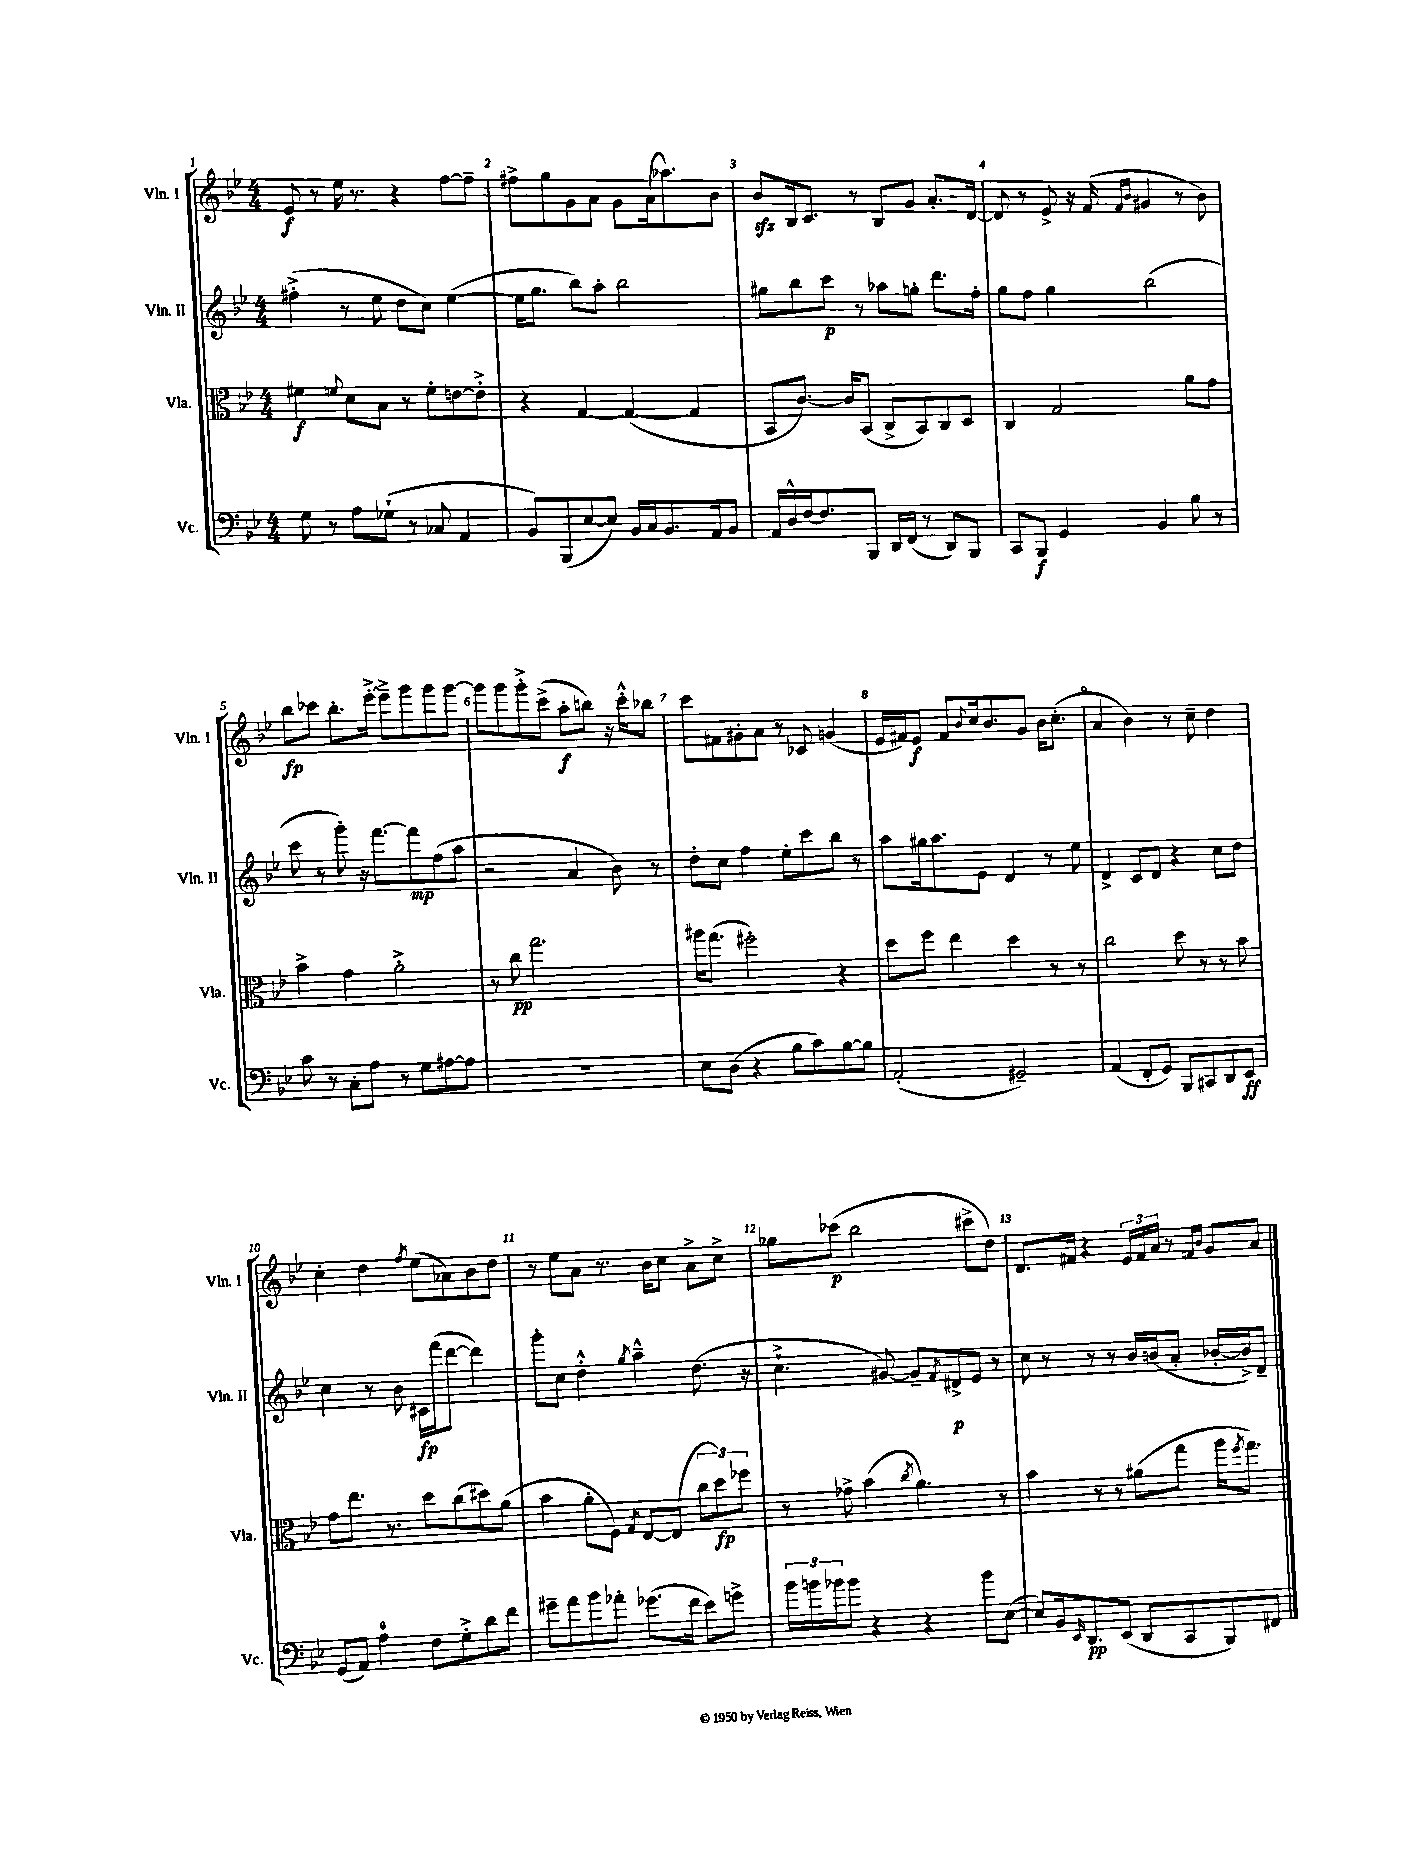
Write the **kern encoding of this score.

**kern	**dynam	**kern	**dynam	**kern	**dynam	**kern	**dynam
*part4	*part4	*part3	*part3	*part2	*part2	*part1	*part1
*staff4	*staff4	*staff3	*staff3	*staff2	*staff2	*staff1	*staff1
*I"Vc.	*	*I"Vla.	*	*I"Vln. II	*	*I"Vln. I	*
*I'Vc.	*	*I'Vla.	*	*I'Vln. II	*	*I'Vln. I	*
*clefF4	*	*clefC3	*	*clefG2	*	*clefG2	*
*k[b-e-]	*	*k[b-e-]	*	*k[b-e-]	*	*k[b-e-]	*
*M4/4	*	*M4/4	*	*M4/4	*	*M4/4	*
=1	=1	=1	=1	=1	=1	=1	=1
8G\	.	4f#X\	f	(4ff#X'^\	.	8e-/	f
8r	.	.	.	.	.	8r	.
.	.	8qqfn/	.	.	.	.	.
8A\L	.	8d\L	.	8r	.	16ee-\	.
.	.	.	.	.	.	8.r	.
(8G-X`\J	.	8B-\J	.	8ee-\	.	.	.
8r	.	8r	.	8dd\L	.	4r	.
8C-X/	.	8f'\L	.	8cc\J)	.	.	.
4AA/	.	[8en\	.	([4ee-\	.	[8ff\L	.
.	.	8e'^\J]	.	.	.	8ff~\J]	.
=2	=2	=2	=2	=2	=2	=2	=2
8BB-/L)	.	4r	.	16ee-\KL]	.	8ff#X^\L	.
.	.	.	.	8.gg\J	.	.	.
(8BBB-/	.	.	.	.	.	8gg\	.
[8E-/	.	[4G/	.	8bb-\L)	.	8g\	.
8E-/J])	.	.	.	8aa'\J	.	8a\J	.
16BB-/LL	.	(4G/_	.	2bb-\	.	8g\L	.
16C/J	.	.	.	.	.	.	.
8.BB-/	.	.	.	.	.	(16a\k	.
.	.	.	.	.	.	8.aa-X\)	.
.	.	4G/]	.	.	.	.	.
16AA/k	.	.	.	.	.	.	.
8BB-/J	.	.	.	.	.	8b-\J	.
=3	=3	=3	=3	=3	=3	=3	=3
16AA/LL	.	8BB-/L	.	8gg#X\L	.	8b-zz/L	.
16D^^/	.	.	.	.	.	.	.
[16F/J	.	[8.c/J)	.	8bb-\	.	16B-/k	.
8.F/]	.	.	.	.	.	8.c/J	.
.	.	.	.	8ccc\J	p	.	.
.	.	16c/KL]	.	.	.	.	.
8BBB-/J	.	(8BB-/J	.	8r	.	8r	.
16DD/LL	.	8C^/L	.	8aa-X\L	.	8B-/L	.
(16FF/JJ	.	.	.	.	.	.	.
8r	.	8BB-/)	.	8ggn'\J	.	8g/J	.
8DD/L)	.	8C/	.	8.ddd\L	.	8.a'/L	.
8BBB-/J	.	8D/J	.	.	.	.	.
.	.	.	.	16ff'\Jk	.	[16d/Jk	.
=4	=4	=4	=4	=4	=4	=4	=4
8CC/L	.	4C/	.	8gg\L	.	8d/]	.
8BBB-/J	f	.	.	8ff\J	.	8r	.
4GG/	.	2G/	.	4gg\	.	8e-^/	.
.	.	.	.	.	.	16r	.
.	.	.	.	.	.	(16f/	.
.	.	.	.	.	.	16qqf/LL	.
.	.	.	.	.	.	16qqb-/JJ	.
4BB-/	.	.	.	(2bb-\	.	4g#X/	.
8B-\	.	8a\L	.	.	.	8r	.
8r	.	8g\J	.	.	.	8b-\)	.
!!LO:LB:g=z
=5	=5	=5	=5	=5	=5	=5	=5
8c\	.	4b-^\	.	8ccc\	.	8bb-\L	fp
8r	.	.	.	8r	.	8ccc-X\J	.
8C'\L	.	4g\	.	8ggg'\)	.	8.bb-'\L	.
8A\J	.	.	.	16r	.	.	.
.	.	.	.	[8.fff\L	.	[16eee-'^\Jk	.
8r	.	2a'^\	.	.	.	8eee-~^\L]	.
8G\L	.	.	.	8fff\]	mp	8ggg\	.
[8A#X\	.	.	.	(8ff\	.	8ggg\	.
8A#\J]	.	.	.	8aa\J	.	[8ggg\J	.
=6	=6	=6	=6	=6	=6	=6	=6
1r	.	8r	.	2r	.	8ggg\L]	.
.	.	8cc\	pp	.	.	8ggg\	.
.	.	2.gg\	.	.	.	8ggg'^\	.
.	.	.	.	.	.	(8ccc^\J	.
.	.	.	.	4a/	.	8aa'\L	f
.	.	.	.	.	.	8bbn\J)	.
.	.	.	.	8b-\)	.	16r	.
.	.	.	.	.	.	16ccc'^^\KL	.
.	.	.	.	8r	.	8bb-X\J	.
=7	=7	=7	=7	=7	=7	=7	=7
8E-\L	.	16aa#X\KL	.	8dd'\L	.	8ccc\L	.
.	.	(8.gg\J	.	.	.	.	.
(8D\J	.	.	.	8cc\J	.	8f#X\	.
4r	.	2ff#X'\)	.	4ff\	.	8g#X'\	.
.	.	.	.	.	.	8a\J	.
8B-\L	.	.	.	8ee-'\L	.	8r	.
8c\)	.	.	.	8ccc\	.	8c-X/	.
[8B-\	.	4r	.	8bb-\J	.	(4gn/	.
8B-\J]	.	.	.	8r	.	.	.
=8	=8	=8	=8	=8	=8	=8	=8
(2AA'/	.	8dd\L	.	8aa\L	.	16e-/LL	.
.	.	.	.	.	.	16f#X/J)	.
.	.	8ff\J	.	16gg#X\k	.	8e-/J	f
.	.	.	.	8.aa\	.	.	.
.	.	4ee-\	.	.	.	8f#/L	.
.	.	.	.	.	.	8qqb-/	.
.	.	.	.	8e-\J	.	16cc/k	.
.	.	.	.	.	.	8.b-/	.
2GG#X~/)	.	4dd\	.	4d/	.	.	.
.	.	.	.	.	.	8g/J	.
.	.	8r	.	8r	.	16b-\KL	.
.	.	.	.	.	.	(8.cc'\J	.
.	.	8r	.	8ee-\	.	.	.
=9	=9	=9	=9	=9	=9	=9	=9
(4AA/	.	2cc\	.	4d^/	.	4a/	.
8FF'/L	.	.	.	8c/L	.	4b-\)	.
8GG/J)	.	.	.	8d/J	.	.	.
8BBB-/L	.	8dd\	.	4r	.	8r	.
8CC#X/	.	8r	.	.	.	8cc~\	.
8DD/	.	8r	.	8cc\L	.	4dd\	.
8EE-/J	ff	8b-\	.	8dd\J	.	.	.
!!LO:LB:g=z
=10	=10	=10	=10	=10	=10	=10	=10
(8GG/L	.	8g\L	.	4cc\	.	4cc'\	.
8AA/J)	.	8.ee-\J	.	.	.	.	.
4A\	.	.	.	8r	.	4dd\	.
.	.	8.r	.	.	.	.	.
.	.	.	.	8b-\	.	.	.
.	.	.	.	.	.	8qff/	.
8F\L	.	8dd\L	.	16c#X\LL	fp	(8ee-\L	.
.	.	.	.	(16fff\J	.	.	.
8G'^\	.	(8cc\	.	[8ddd\J	.	8a-X\)	.
8d\	.	8dd#X\)	.	4ddd\])	.	8b-\	.
8f\J	.	(8a\J	.	.	.	8dd\J	.
=11	=11	=11	=11	=11	=11	=11	=11
8g#X~\L	.	4b-\	.	8ggg'\L	.	8r	.
8a\	.	.	.	8cc\J	.	8ee-\L	.
8b-\	.	8a'\L	.	4dd'^^\	.	8a\J	.
8a-X'\J	.	8F\J)	.	.	.	8.r	.
.	.	8qG/	.	8qgg/	.	.	.
(8.g-X\L	.	[8E-/L	.	4aa~^^\	.	.	.
.	.	.	.	.	.	16b-\KL	.
.	.	(8E-/J]	.	.	.	8cc\J	.
16f\Jk	.	.	.	.	.	.	.
8e-\L)	.	12cc\L	.	(8.dd\	.	8a^\L	.
.	.	12dd\)	fp	.	.	.	.
8gn^\J	.	.	.	.	.	8cc^\J	.
.	.	12ff-X\J	.	.	.	.	.
.	.	.	.	16r	.	.	.
=12	=12	=12	=12	=12	=12	=12	=12
24b-\LL	.	8r	.	4.cc`^\	.	8gg-X\L	.
24bn\	.	.	.	.	.	.	.
24b-X\J	.	.	.	.	.	.	.
8b-\J	.	8g-X^\	.	.	.	(8ccc-X\J	p
4r	.	(4b-\	.	.	.	2bb-\	.
.	.	.	.	[8g#X/)	.	.	.
.	.	8qcc/	.	.	.	.	.
4r	.	4.a\)	.	8g#~/L]	.	.	.
.	.	.	.	8qf/	.	.	.
.	.	.	.	8d#X^/	p	.	.
8b-\L	.	.	.	8e-/J	.	8ccc#X^\L	.
([8E-\J	.	8r	.	8r	.	8dd\J)	.
=13	=13	=13	=13	=13	=13	=13	=13
8E-/L])	.	4b-\	.	8cc\	.	8.d/L	.
16BB-/k	.	.	.	8r	.	.	.
16qqEE-/	.	.	.	.	.	.	.
8.DD/	pp	.	.	.	.	16f#X/Jk	.
.	.	8r	.	8r	.	4r	.
(8EE-/J	.	8r	.	8r	.	.	.
8DD/L	.	(8a#X\L	.	16b-/LL	.	24e-/LL	.
.	.	.	.	.	.	24f#/	.
.	.	.	.	(16bn/J	.	.	.
.	.	.	.	.	.	24a/JJ	.
8CC/	.	8gg\J	.	8a'/J	.	8r	.
.	.	.	.	.	.	16qqfn/LL	.
.	.	.	.	.	.	16qqb-/JJ	.
8BBB-/)	.	16aa\KL	.	[16b-X'/LL	.	8g/L	.
.	.	8qff/	.	.	.	.	.
.	.	8.gg\J)	.	16b-^/J])	.	.	.
8FF#X/J	.	.	.	8d~/J	.	8a/J	.
==	==	==	==	==	==	==	==
*-	*-	*-	*-	*-	*-	*-	*-
